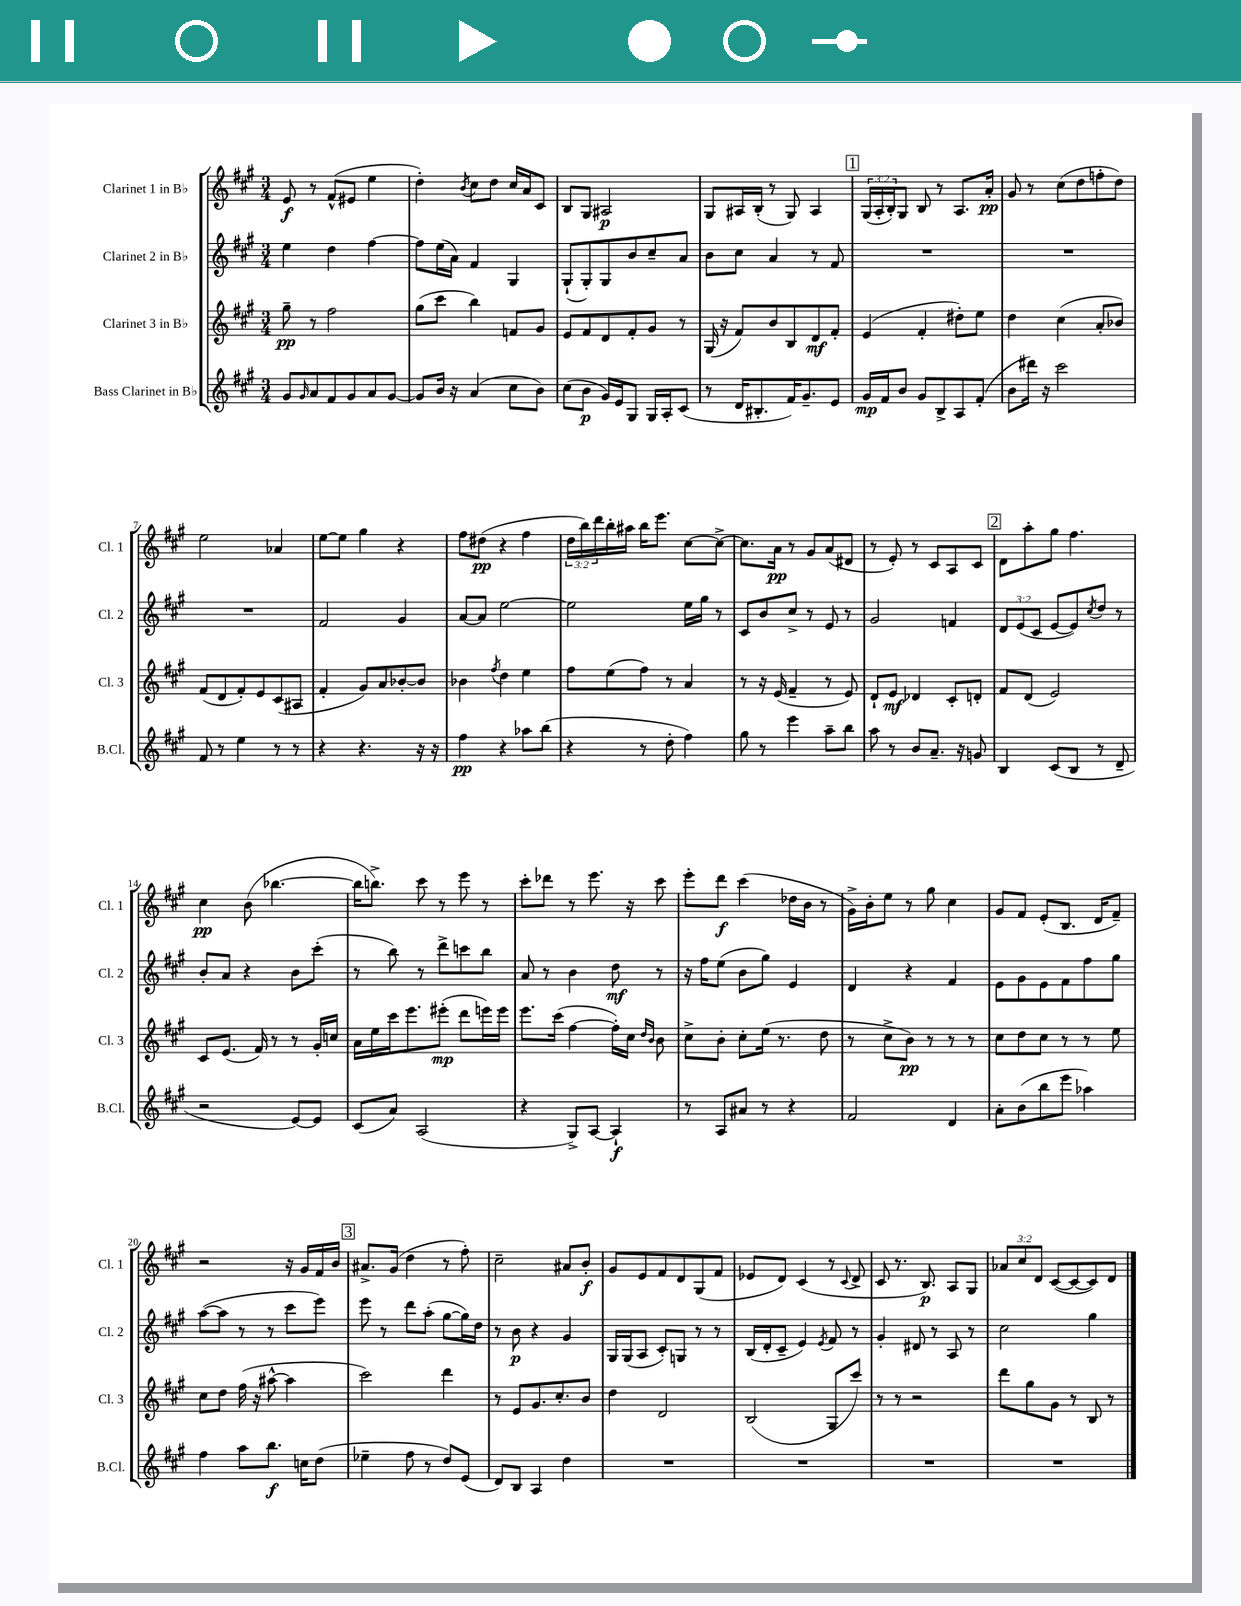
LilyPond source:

<<
\new StaffGroup <<
\new Staff = "s0" \with { instrumentName = "Clarinet 1 in Bb" shortInstrumentName = "Cl. 1" } {
    \clef treble \key a \major \numericTimeSignature \time 3/4 \override Staff.TupletNumber.text = #tuplet-number::calc-fraction-text
    e'8\f r8 fis'8-^( eis'8 e''4 |
    d''4-.) \acciaccatura { b'8 } cis''8 d''8 cis''16 a'16 cis'8 |
    b8 gis8 ais2\p |
    gis8 ais16 b16-.( r8 gis8) ais4 |
    \mark \markup { \box "1" } \tuplet 3/2 { gis16( a16-. b16-.) } gis8 b8 r8 a8. a'16-.\pp |
    gis'8 r8 cis''8( d''8 f''8-. d''8) |
    e''2 aes'4 |
    e''8~ e''8 gis''4 r4 |
    fis''8 dis''8\pp( r4 fis''4 |
    \tuplet 3/2 { d''16 b''16) d'''16 } b''16-. ais''16 b''16 e'''8. cis''8~ cis''8~-> |
    cis''8. a'16\pp r8 gis'8 a'8( dis'8 |
    r8 e'8-.) r8 cis'8 a8 cis'8 |
    \mark \markup { \box "2" } d'8 a''8-. gis''8 fis''4. |
    cis''4\pp b'8( bes''4.~ |
    bes''16 b''8.->) cis'''8 r8 e'''8 r8 |
    cis'''8-. des'''8 r8 e'''8. r16 cis'''8 |
    e'''8-. d'''8\f cis'''4( des''16 b'16 r8 |
    gis'16->) b'16-. e''8 r8 gis''8 cis''4 |
    gis'8 fis'8 e'8-.( b8. d'16 fis'8--) |
    r2 r16 gis'16 fis'16 b'16 |
    \mark \markup { \box "3" } ais'8.-> gis'16( d''4 r8 fis''8-.) |
    cis''2-- ais'8 b'8-.\f |
    gis'8 e'8 fis'8 d'8 gis8( fis'8 |
    ees'8 d'8) cis'4( r8 \appoggiatura { cis'8 } d'8-> |
    cis'8 r8. b8.\p) a8 gis8 |
    \tuplet 3/2 { aes'8 cis''8 d'8 } cis'8~( cis'8~ cis'8) d'8 \bar "|." |
}
\new Staff = "s1" \with { instrumentName = "Clarinet 2 in Bb" shortInstrumentName = "Cl. 2" } {
    \clef treble \key a \major \numericTimeSignature \time 3/4 \override Staff.TupletNumber.text = #tuplet-number::calc-fraction-text
    e''4 d''4 fis''4~ |
    fis''8 e''16( a'16) fis'4 gis4 |
    gis8-!( gis8-.) gis8 b'8 cis''8-- a'8 |
    b'8 cis''8 a'4 r8 fis'8 |
    \mark \markup { \box "1" } R2. |
    R2. |
    R2. |
    fis'2 gis'4 |
    a'8~ a'8 e''2~ |
    e''2 e''16 gis''16 r8 |
    cis'8 b'8 cis''8-> r8 e'8 r8 |
    gis'2 f'4 |
    \mark \markup { \box "2" } \tuplet 3/2 { d'8 e'8( cis'8 } e'8~ e'8) \acciaccatura { cis''8 } d''8 r8 |
    b'8-. a'8 r4 b'8 cis'''8-.( |
    r8 b''8) r8 d'''8-> c'''8 b''8 |
    a'8 r8 b'4 d''8\mf r8 |
    r16 fis''16 e''8( b'8 gis''8) e'4 |
    d'4 r4 fis'4 |
    e'8 gis'8 e'8 fis'8 fis''8 gis''8 |
    a''8~( a''8 r8 r8 cis'''8 e'''8) |
    \mark \markup { \box "3" } e'''8 r8 d'''8 a''8-.( gis''8~ gis''16) d''16 |
    r8 b'8\p r4 gis'4 |
    gis16 gis16( a8 cis'8-.) g8 r8 r8 |
    b16( d'16-. cis'8-- e'4) \acciaccatura { e'8 } fis'8 r8 |
    gis'4-. dis'8 r8 a8 r8 |
    cis''2 gis''4 \bar "|." |
}
\new Staff = "s2" \with { instrumentName = "Clarinet 3 in Bb" shortInstrumentName = "Cl. 3" } {
    \clef treble \key a \major \numericTimeSignature \time 3/4
    gis''8--\pp r8 fis''2 |
    gis''8( cis'''8 b''4) f'8 gis'8 |
    e'8 fis'8 d'8 fis'8-. gis'8 r8 |
    gis16( r16 fis'8) b'8 b8 d'8\mf fis'8-. |
    \mark \markup { \box "1" } e'4( fis'4-. dis''8-.) e''8 |
    d''4 cis''4( a'8-. bes'8) |
    fis'8( d'8 fis'8-.) e'8 cis'8( ais8 |
    fis'4-. gis'8) a'8 bes'8~-. bes'8 |
    bes'4 \acciaccatura { fis''8 } d''4 e''4 |
    fis''8 e''8( fis''8) r8 a'4 |
    r8 r16 e'16( fis'4-- r8 e'8) |
    d'8-! e'8\mf des'4 cis'8-. d'8-. |
    \mark \markup { \box "2" } fis'8 d'8( e'2) |
    cis'8 e'8.( fis'16) r8 r8 gis'16-. c''16 |
    a'16 e''16 cis'''16 e'''8. eis'''8-.\mp( d'''8 e'''16) e'''16 |
    e'''8. cis'''16( fis''4~ fis''16-.) cis''16 \grace { d''16 b'16 } b'8 |
    cis''8-> b'8-. cis''8-. e''16( r8. d''8 |
    r8 cis''8-> b'8\pp) r8 r8 r8 |
    cis''8 d''8 cis''8 r8 r8 e''8 |
    cis''8 d''8 fis''16( r16 ais''8~-^ ais''4 |
    \mark \markup { \box "3" } cis'''2) d'''4 |
    r8 e'8 gis'8. cis''8.-. b'8 |
    d''4 d'2 |
    b2( gis8 cis'''8) |
    r8 r8 r2 |
    d'''8 gis''8 gis'8 r8 b8 r8 \bar "|." |
}
\new Staff = "s3" \with { instrumentName = "Bass Clarinet in Bb" shortInstrumentName = "B.Cl." } {
    \clef treble \key a \major \numericTimeSignature \time 3/4
    gis'8 \grace { gis'16 } a'8 fis'8 gis'8 a'8 gis'8~ |
    gis'8 b'16 r16 a'4( cis''8 b'8) |
    cis''8( b'8\p gis'16) e'16 gis8 gis16 a16-. cis'8( |
    r8 d'16 bis8.-. fis'16) gis'8.-- e'8 |
    \mark \markup { \box "1" } gis'16\mp fis'16 b'8 gis'8 b8-> a8 fis'8-.( |
    b'8 dis'''16) r16 cis'''2 |
    fis'8 r8 e''4 r8 r8 |
    r4 r4. r16 r16 |
    fis''4\pp r4 aes''8 b''8( |
    r4 r8 d''8-. fis''4) |
    gis''8 r8 e'''4 a''8-- b''8 |
    a''8 r8 b'8 a'8.-- r16 g'8 |
    \mark \markup { \box "2" } b4 cis'8( b8 r8 d'8-- |
    r2 e'8~) e'8 |
    cis'8( a'8) a2( |
    r4 gis8->) a8~ a4-!\f |
    r8 a8 ais'8 r8 r4 |
    fis'2 d'4 |
    a'8-. b'8( b''8 e'''8 aes''4) |
    fis''4 a''8 b''8.\f c''16 d''8( |
    \mark \markup { \box "3" } ees''4-- fis''8 r8 d''8) e'8( |
    d'8) b8 a4 d''4 |
    R2. |
    R2. |
    R2. |
    R2. \bar "|." |
}
>>
>>
